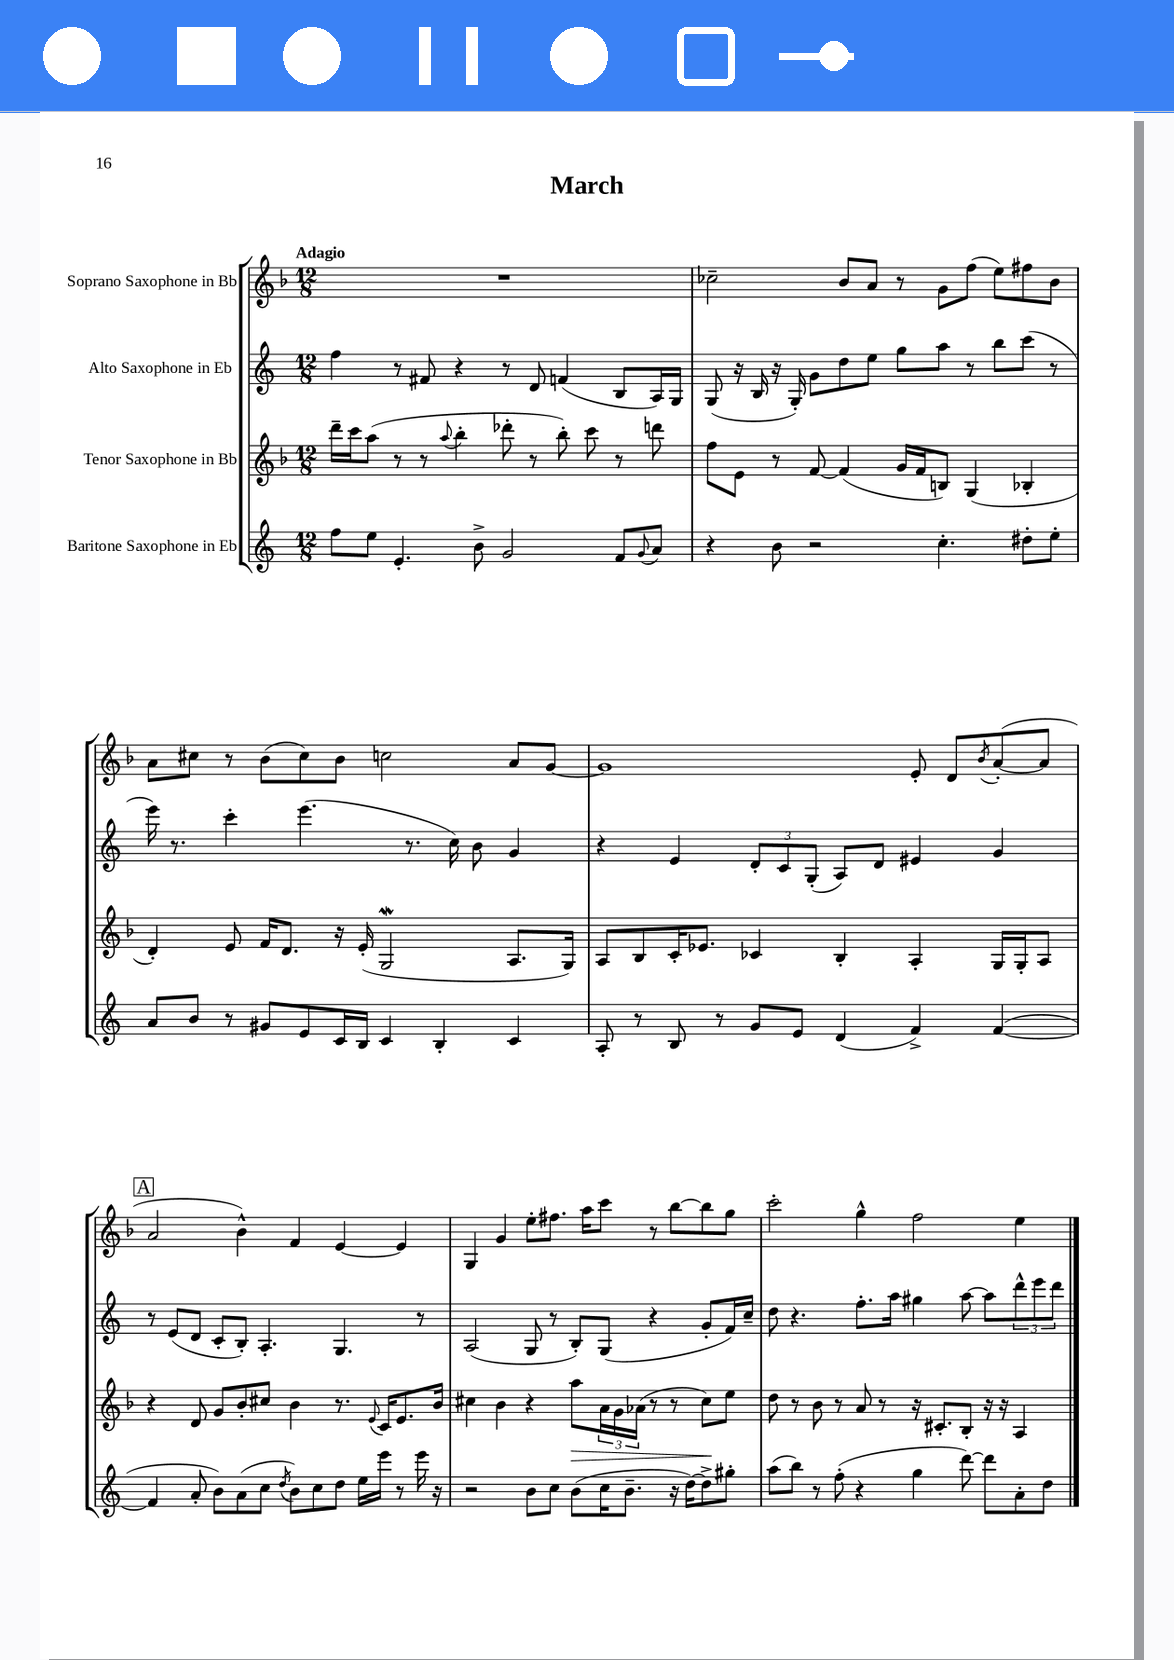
\header { title = "March" }
<<
\new StaffGroup <<
\new Staff = "s0" \with { instrumentName = "Soprano Saxophone in Bb" } {
    \clef treble \key f \major \numericTimeSignature \time 12/8 \tempo "Adagio"
    R1. |
    ces''2-- bes'8 a'8 r8 g'8 f''8( e''8) fis''8 bes'8 |
    a'8 cis''8 r8 bes'8( cis''8) bes'8 c''2 a'8 g'8~ |
    g'1 e'8-. d'8 \acciaccatura { bes'8 } a'8~-.( a'8 |
    \mark \markup { \box "A" } a'2 bes'4-^) f'4 e'4~ e'4 |
    g4 g'4 e''8-. fis''8. a''16 c'''8 r8 bes''8~ bes''8 g''8 |
    c'''2-. g''4-^ f''2 e''4 \bar "|." |
}
\new Staff = "s1" \with { instrumentName = "Alto Saxophone in Eb" } {
    \clef treble \key c \major \numericTimeSignature \time 12/8
    f''4 r8 fis'8 r4 r8 d'8 f'4( b8 a16) g16 |
    g8( r16 b16 r16 g16-.) g'8 d''8 e''8 g''8 a''8 r8 b''8 c'''8( r8 |
    e'''16) r8. c'''4-. e'''4.( r8. c''16) b'8 g'4 |
    r4 e'4 \tuplet 3/2 { d'8-. c'8 g8-.( } a8) d'8 eis'4 g'4 |
    \mark \markup { \box "A" } r8 e'8( d'8 c'8-. b8-.) a4.-. g4. r8 |
    a2( g8 r8 b8-.) g8( r4 g'8-. f'16) c''16-- |
    d''8 r4. f''8.-. a''16 gis''4 a''8~ a''8 \tuplet 3/2 { d'''8-^ e'''8 d'''8 } \bar "|." |
}
\new Staff = "s2" \with { instrumentName = "Tenor Saxophone in Bb" } {
    \clef treble \key f \major \numericTimeSignature \time 12/8
    d'''16-- c'''16 a''8( r8 r8 \appoggiatura { a''8 } bes''4-. des'''8-. r8 bes''8-.) c'''8 r8 d'''8 |
    f''8 e'8 r8 f'8~ f'4( g'16 f'16 b8) g4( bes4-. |
    d'4-.) e'8 f'16 d'8. r16 e'16-.( g2\mordent a8. g16) |
    a8 bes8 c'16-. ees'8. ces'4 bes4-. a4-. g16 g16-. a8 |
    \mark \markup { \box "A" } r4 d'8 g'8 bes'8-. cis''8 bes'4 r8. \appoggiatura { e'8 } c'16 e'8. bes'16 |
    cis''4 bes'4 r4 a''8\> \tuplet 3/2 { a'16 g'16 aes'16( } r8 r8 cis''8\!) e''8 |
    d''8 r8 bes'8 r8 a'8 r8 r16 cis'8.-. bes8-. r16 r16 a4 \bar "|." |
}
\new Staff = "s3" \with { instrumentName = "Baritone Saxophone in Eb" } {
    \clef treble \key c \major \numericTimeSignature \time 12/8
    f''8 e''8 e'4.-. b'8-> g'2 f'8 \appoggiatura { g'8 } a'8 |
    r4 b'8 r2 c''4.-. dis''8-. e''8-. |
    a'8 b'8 r8 gis'8 e'8 c'16 b16 c'4 b4-. c'4 |
    a8-. r8 b8 r8 g'8 e'8 d'4( f'4->) f'4~( |
    \mark \markup { \box "A" } f'4 a'8-. b'8) a'8( c''8 \acciaccatura { d''8 } b'8) c''8 d''8 e''16 e'''16 r8 e'''16 r16 |
    r2 b'8 c''8 b'8( c''16 b'8.-- r16 d''16~) d''8-> gis''8-. |
    a''8( b''8) r8 f''8-.( r4 g''4 d'''8~) d'''8 a'8-. d''8 \bar "|." |
}
>>
>>
\layout { \context { \Score \remove "Bar_number_engraver" } }
